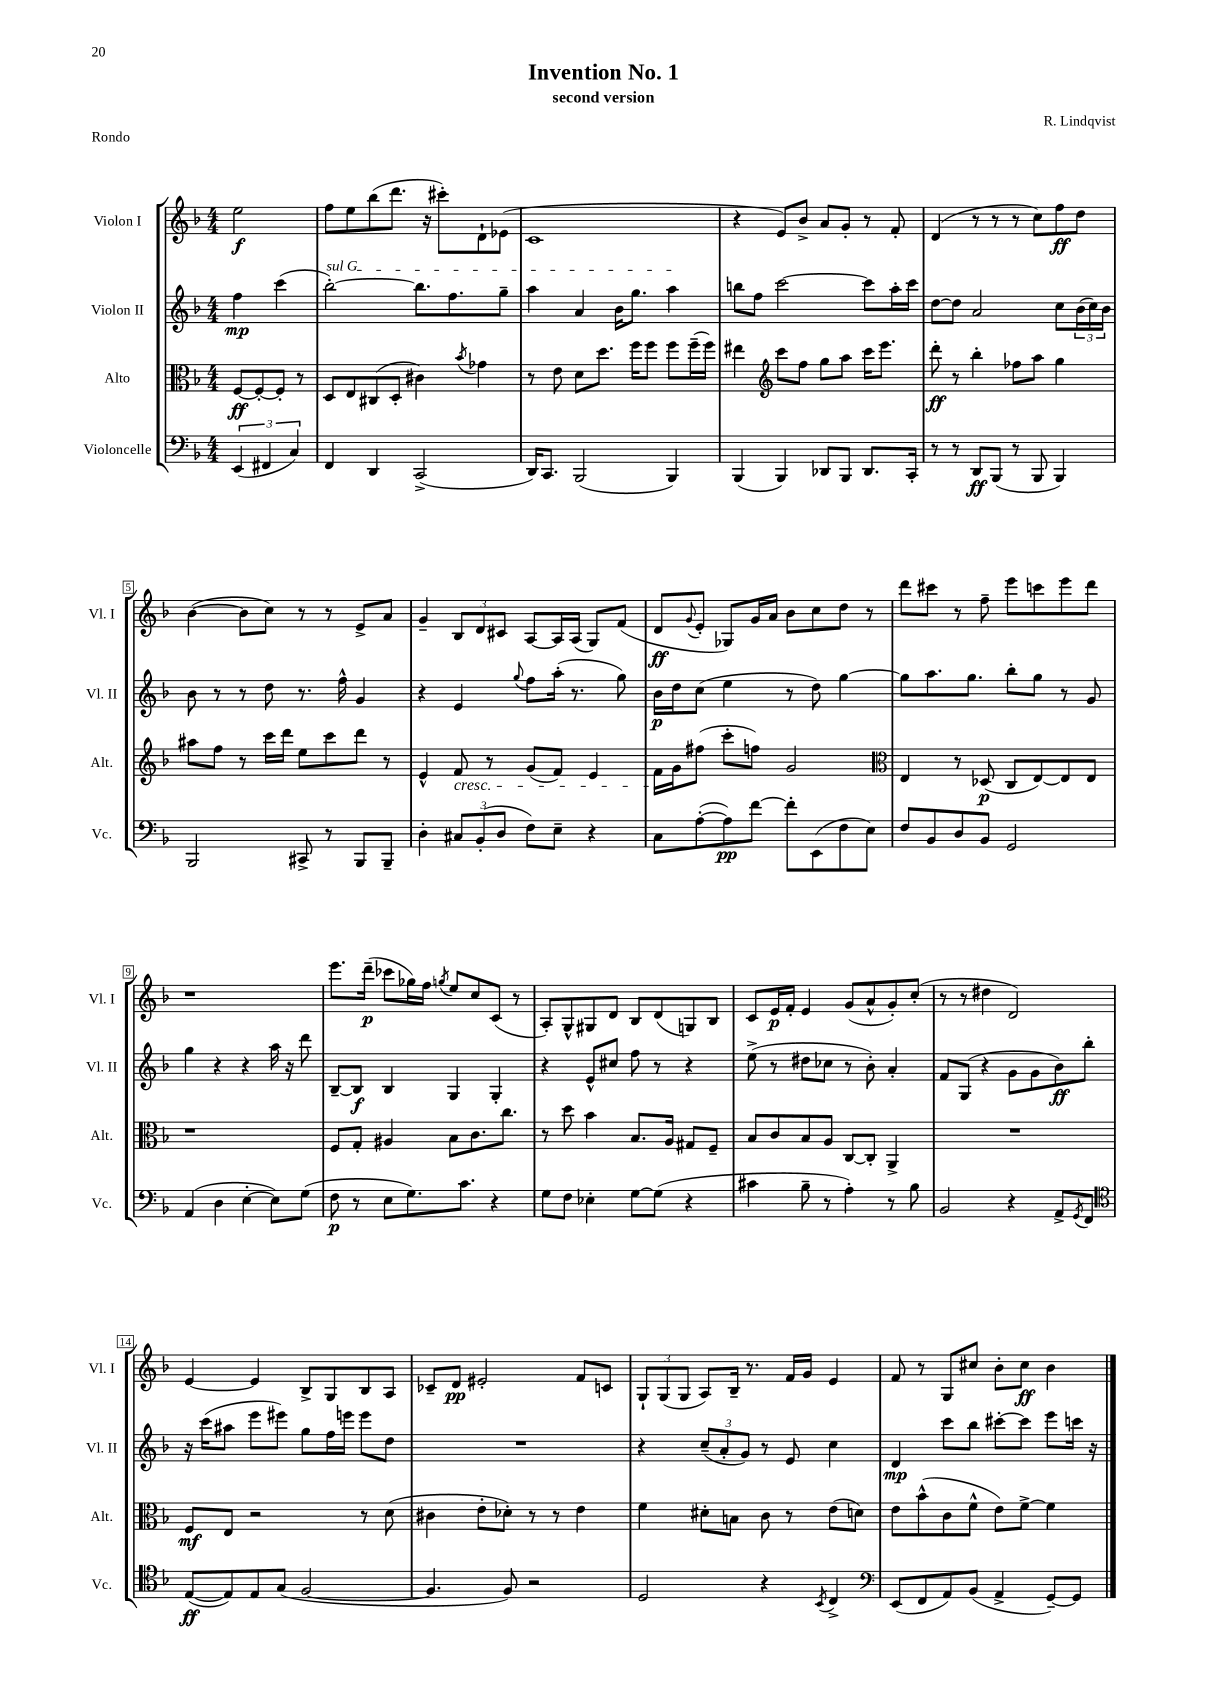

**kern	**kern	**kern	**kern
*staff4	*staff3	*staff2	*staff1
*clefF4	*clefC3	*clefG2	*clefG2
*k[b-]	*k[b-]	*k[b-]	*k[b-]
*M4/4	*M4/4	*M4/4	*M4/4
(6EE/	[8F/L	4ff\	2ee\
.	8F'/_	.	.
6FF#/	.	.	.
.	8F'/]J	(4ccc\	.
6C/)	.	.	.
.	8r	.	.
=	=	=	=
4FF/	8D/L	[2bb-'\)	8ff\L
.	8E/	.	8ee\
4DD/	(8C#/	.	(8bb-\
.	8D'/J	.	8.ddd\J
(2CC^/	4c#\)	8.bb-\]L	.
.	.	.	16r
.	.	.	8ccc#'\L)
.	.	8.ff\	.
.	8qb-/	.	.
.	4g-\	.	8d`\
.	.	8gg~\J	(8e-\J
=	=	=	=
16DD/LK)	8r	4aa\	1c
8.CC/J	.	.	.
.	8e\	.	.
(2BBB-/	8d\L	4a/	.
.	8.dd\J	.	.
.	.	16b-\LK	.
.	16ff\LK	8.gg\J	.
.	8ff\J	.	.
4BBB-/)	8ff\L	4aa\	.
.	(16ff~\L	.	.
.	16ff\JJ)	.	.
=	=	=	=
(4BBB-/	4ee#\	8bb\L	4r
.	.	8ff\J	.
*	*clefG2	*	*
4BBB-/)	8ccc\L	[2ccc\	8e/L)
.	8ff\J	.	8b-^/J
8DD-/L	8gg\L	.	8a/L
8BBB-/J	8aa\J	.	8g'/J
8.DD-/L	16ccc\LK	8ccc\]L	8r
.	8.eee\J	.	.
.	.	16aa'\L	8f'/
16CC'/Jk	.	16ccc\JJ	.
=	=	=	=
8r	8ddd'\	[8dd\L	(4d/
8r	8r	8dd\]J	.
8DD/L	4bb-'\	2a/	8r
(8BBB-/J	.	.	8r
8r	8ff-\L	.	8r
8BBB-/	8aa\J	.	8cc\L)
4BBB-/)	4gg\	8cc\L	8ff\
.	.	(24b-\L	8dd\J
.	.	24cc\)	.
.	.	24b-\JJ	.
=	=	=	=
2BBB-/	8aa#\L	8b-\	([4b-\
.	8ff\J	8r	.
.	8r	8r	8b-\]L
.	16ccc\LL	8dd\	8cc\J)
.	16ddd\JJ	.	.
8CC#^/	8ee\L	8.r	8r
8r	8ccc\	.	8r
.	.	16ff^^\	.
8BBB-/L	8ddd\J	4g/	8e^/L
8BBB-~/J	8r	.	8a/J
=	=	=	=
4D'\	4e^^/	4r	4g~/
12C#/L	8f/	4e/	12B-/L
(12BB-'/	.	.	12d/
.	8r	.	.
12D/J	.	.	12c#/J
.	.	8qqgg/	.
8F\L)	(8g/L	8ff\L	[8A/L
8E~\J	8f/J)	(16aa'\Jk	16A/]L
.	.	8.r	(16A/JJ
4r	4e/	.	8G/L)
.	.	8gg\)	(8f/J
=	=	=	=
8C\L	16f\LL	16b-\LL	8d/L
.	16g\J	16dd\J	.
.	.	.	8qqg/
([8A'\	(8ff#\J	(8cc\J	8e'/J
8A\])	8ccc'\L	4ee\	8G-/L)
[8f\J	8ff\J)	.	16g/L
.	.	.	16a/JJ
8f'\]L	2g/	8r	8b-\L
(8EE\	.	8dd\)	8cc\
8F\	.	[4gg\	8dd\J
8E\J)	.	.	8r
=	=	=	=
*	*clefC3	*	*
8F/L	4E/	8gg\]L	8ddd\L
8BB-/	.	8.aa\	8ccc#\J
8D/	8r	.	8r
.	.	8.gg\J	.
8BB-/J	(8D-/	.	8ff~\
2GG/	8C/L	8bb-'\L	8eee\L
.	[8E/)	8gg\J	8ccc\
.	8E/]	8r	8eee\
.	8E/J	8g/	8ddd\J
=	=	=	=
(4AA/	1r	4gg\	1r
4D\	.	4r	.
[4E'\	.	4r	.
8E\]L)	.	16aa\	.
.	.	16r	.
(8G\J	.	8ddd\	.
=	=	=	=
8F\	8F/L	[8B-~/L	8.eee\L
8r	8G'/J	8B-/]J	.
.	.	.	(16ddd~\Jk
8E\L	4A#/	4B-/	8ccc-\L
8.G\)	.	.	16gg-\L)
.	.	.	16ff\JJ
.	.	.	8qgg/
.	8B-\L	4G/	8ee/L
8.c\J	.	.	.
.	8.c\	.	8cc/
4r	.	4G'/	(8c/J
.	8.cc\J	.	.
.	.	.	8r
=	=	=	=
8G\L	8r	4r	8A'/L)
8F\J	8dd\	.	8G^^/
4E-'\	4b-\	8e^^/L	8G#/
.	.	8cc#/J	8d/J
[8G\L	8.B-/L	8ff\	8B-/L
(8G\]J	.	8r	(8d/
.	16A/Jk	.	.
4r	8G#/L	4r	8G/)
.	8F~/J	.	8B-/J
=	=	=	=
4c#\	8B-/L	(8ee^\	8c/L
.	8c/	8r	16e/L
.	.	.	16f'/JJ
8B-~\	8B-/	8dd#\L	4e/
8r	8A/J	8cc-\J	.
4A'\)	[8C/L	8r	(8g/L
.	8C'/]J	8b-'\)	8a^^/
8r	4AA^/	4a'/	8g'/)
8B-\	.	.	(8cc'/J
=	=	=	=
2BB-/	1r	8f/L	8r
.	.	(8G/J	8r
.	.	4r	4dd#\
4r	.	8g\L	2d/)
.	.	8g\	.
8AA^/L	.	8b-\)	.
8qGG/	.	.	.
8FF/J	.	8bb-'\J	.
=	=	=	=
*clefC4	*	*	*
([8E/L	8F/L	16r	[4e/
.	.	(16ccc\LK	.
8E/])	8E/J	8aa#\J	.
8E/	2r	8eee\L	4e/]
(8G/J	.	8eee#\J)	.
[2F/	.	8gg\L	8B-^/L
.	.	16ff\L	8G/
.	.	16eee\JJ	.
.	8r	8eee\L	8B-/
.	(8d\	8dd\J	8A/J
=	=	=	=
4.F/]	4c#\	1r	8c-~/L
.	.	.	8d/J
.	8e'\L	.	2e#'/
8F/)	8d-'\J)	.	.
2r	8r	.	.
.	8r	.	.
.	4e\	.	8f/L
.	.	.	8c/J
=	=	=	=
2D/	4f\	4r	12G`/L
.	.	.	(12G/
.	.	.	12G/J
.	8d#'\L	(12cc~/L	8A/L)
.	.	12a'/	.
.	8B\J	.	16B-~/Jk
.	.	12g/J)	.
.	.	.	8.r
4r	8c\	8r	.
.	8r	8e/	16f/LL
.	.	.	16g/JJ
8qBB-/	.	.	.
4C^/	(8e\L	4cc\	4e/
.	8d\J)	.	.
=	=	=	=
*clefF4	*	*	*
(8EE/L	8e\L	4d/	8f/
8FF/	(8b-^^\	.	8r
8AA/)	8c\	8ccc\L	8G/L
(8BB-/J	8f^^\J	8bb-\J	8cc#/J
4AA^/	8e\L)	[8ccc#'\L	8b-'\L
.	[8f^\J	8ccc#\]J	8cc#\J
[8GG~/L)	4f\]	8eee\L	4b-\
8GG/]J	.	16ccc\Jk	.
.	.	16r	.
==	==	==	==
*-	*-	*-	*-
